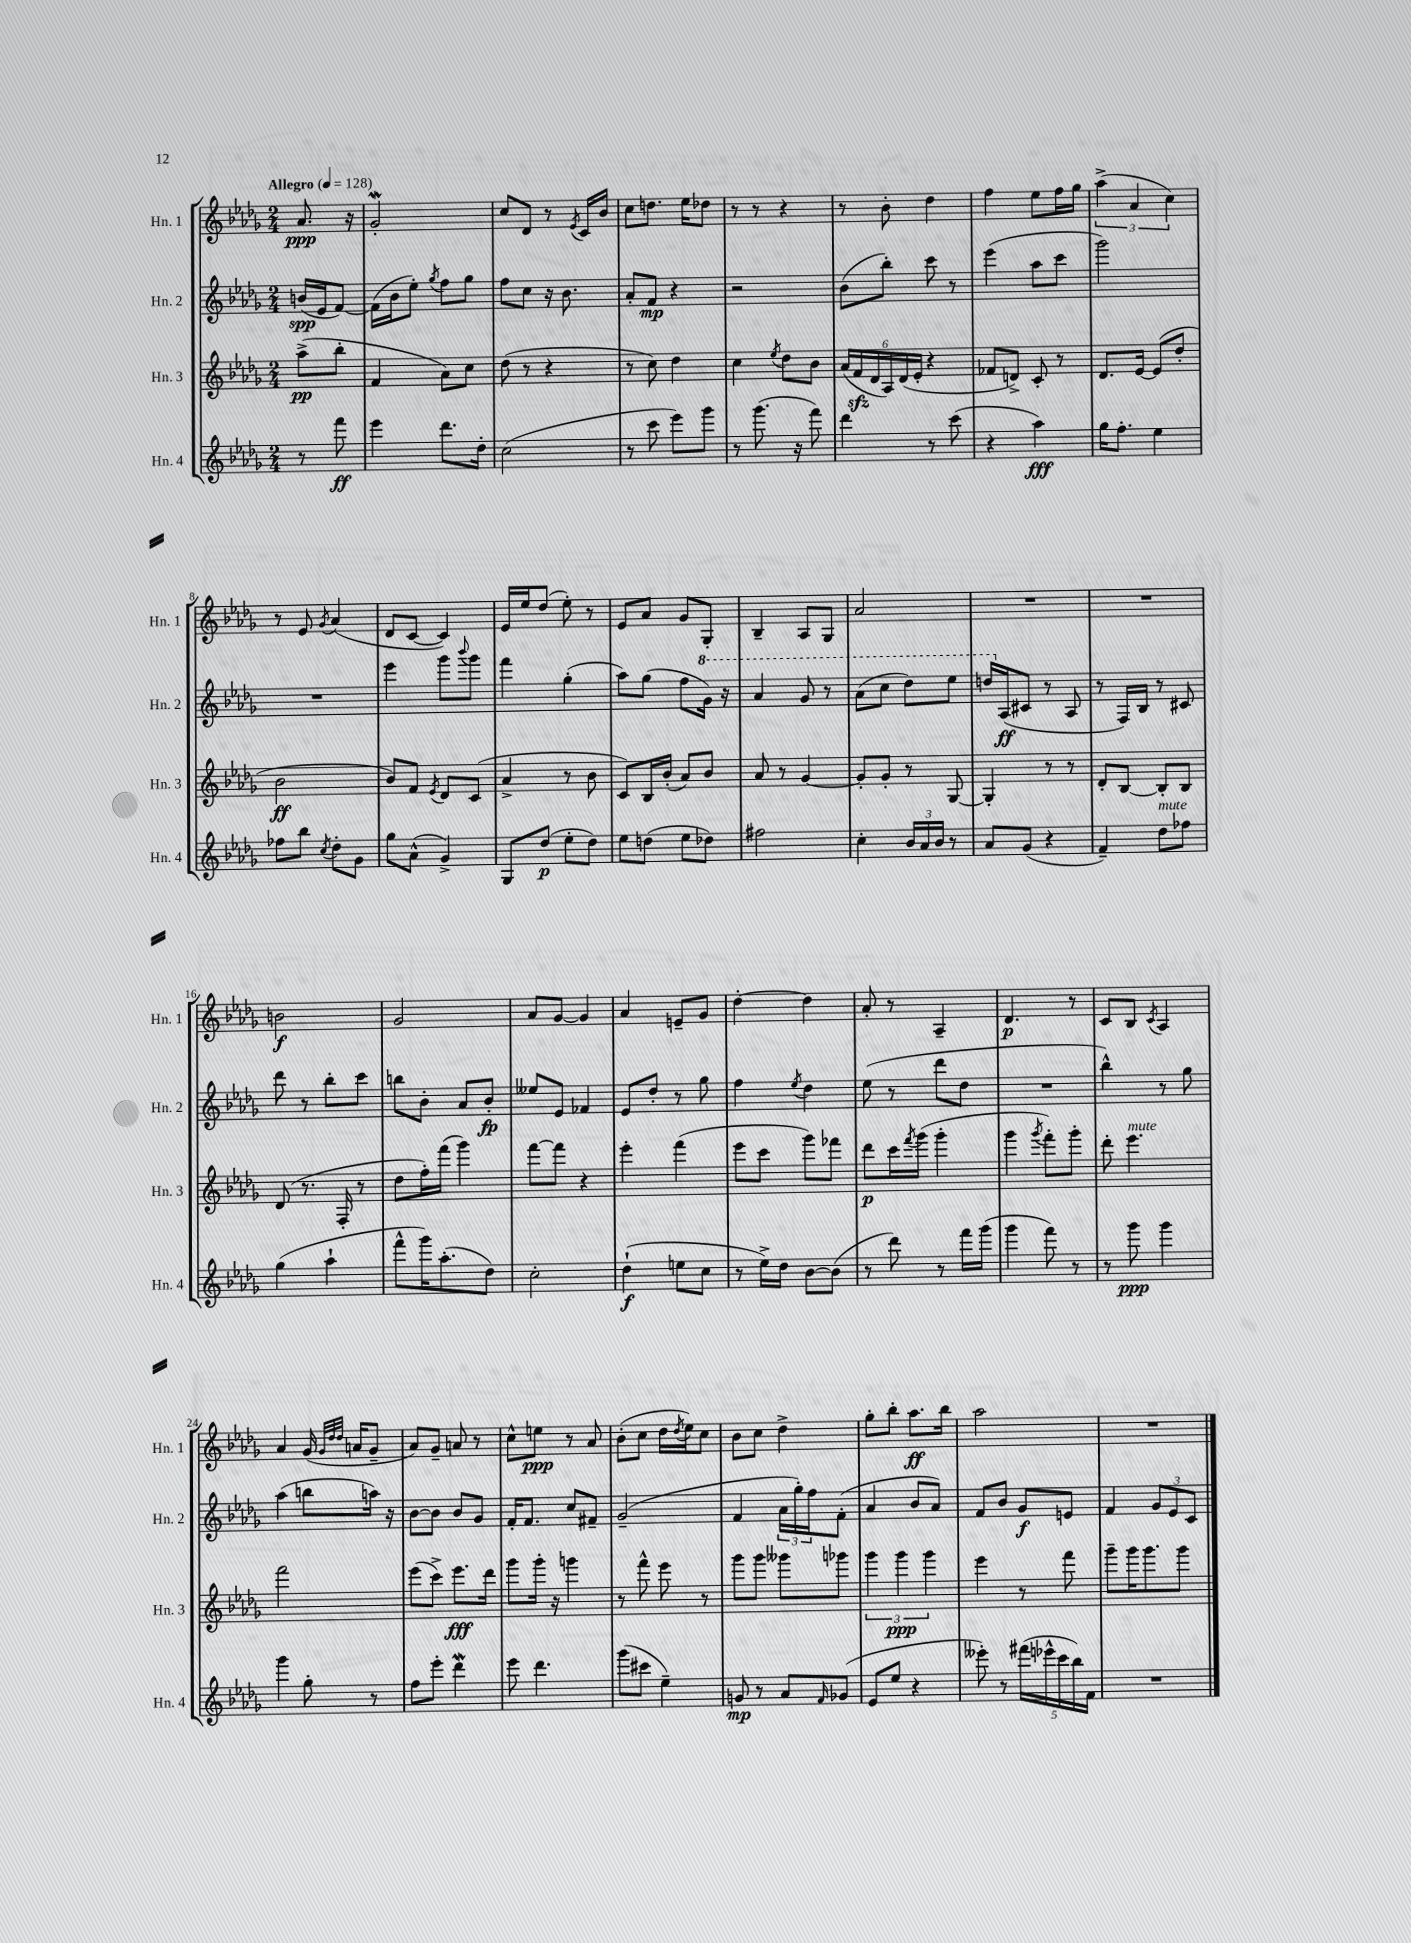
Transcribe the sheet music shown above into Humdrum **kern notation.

**kern	**kern	**kern	**kern
*staff4	*staff3	*staff2	*staff1
*clefG2	*clefG2	*clefG2	*clefG2
*k[b-e-a-d-g-]	*k[b-e-a-d-g-]	*k[b-e-a-d-g-]	*k[b-e-a-d-g-]
*M2/4	*M2/4	*M2/4	*M2/4
*MM128	*MM128	*MM128	*MM128
8r	(8aa-^\L	(16b/LL	8.a-/
.	.	16e-/J	.
8fff\	8bb-'\J	[8f/J)	.
.	.	.	16r
=	=	=	=
4eee-\	4f/	(16f\]LL	2g-'/
.	.	16b-\J	.
.	.	8ee-'\J)	.
.	.	8qgg-/	.
8.ddd-\L	8a-\L)	8ff\L	.
.	8cc\J	8gg-\J	.
16dd-'\Jk	.	.	.
=	=	=	=
(2cc\	(8dd-\	8ff\L	8cc/L
.	8r	8cc\J	8d-/J
.	4r	16r	8r
.	.	8.b-\	.
.	.	.	8qe-/
.	.	.	16c/LL
.	.	.	16b-/JJ
=	=	=	=
8r	8r	8a-'/L	8cc\L
8ccc\	8cc\)	8f/J	8.dd\J
8eee-\L)	4dd-\	4r	.
.	.	.	16ee-\LK
8ggg-\J	.	.	8dd-\J
=	=	=	=
8r	4cc\	2r	8r
(8.ggg-\	.	.	8r
.	8qee-/	.	.
.	8dd-\L	.	4r
16r	.	.	.
8fff\)	8b-\J	.	.
=	=	=	=
4ddd-\	(24a-/LL	(8b-\L	8r
.	24f/	.	.
.	24d-/	.	.
.	24A-/)	8bb-'\J)	8b-'\
.	(24d-/	.	.
.	24e-'/JJ	.	.
8r	4r	8ccc\	4dd-\
(8ccc\	.	8r	.
=	=	=	=
4r	8f-/L	(4eee-\	4ff\
.	8d^/J)	.	.
4aa-\)	8c'/	8aa-\L	8ee-\L
.	8r	8ccc\J	16ff\L
.	.	.	16gg-\JJ
=	=	=	=
16gg-\LK	8.d-/L	2ggg-\)	(6aa-^\
8.ff'\J	.	.	.
.	.	.	6a-/
.	[16e-/Jk	.	.
4ee-\	(8e-/]L	.	.
.	.	.	6cc\)
.	8dd-'/J	.	.
=	=	=	=
8ff-\L	2b-\	2r	8r
8bb-\J	.	.	8e-/
8qcc/	.	.	8qg-/
8dd-'\L	.	.	(4a-/
8g-\J	.	.	.
=	=	=	=
8gg-\L	8b-/L)	4eee-\	8d-/L
(8a-^^\J	8f/J	.	[8c/J
.	8qe-/	.	.
4g-^/)	8d-/L	8ggg-\L	4c/])
.	.	8qqbbb-/	.
.	(8c/J	8ggg-\J	.
=	=	=	=
8G-/L	4a-^/	4fff\	16e-/LL
.	.	.	16ee-/J
(8dd-/J	.	.	(8dd-/J
8ee-'\L	8r	(4gg-'\	8ee-'\)
8dd-\J)	8b-\	.	8r
=	=	=	=
8ee-\L	8c/L)	8aa-\L)	8e-/L
(8dd\J	16B-/L	(8gg-\J	8a-/J
.	(16b-'/JJ	.	.
8ee-\L	8a-/L)	8ff\L	8g-/L
8dd-\J)	8b-/J	16gg-\Jk)	8G-'/J
.	.	16r	.
=	=	=	=
2ff#\	8a-/	4aa-/	4B-~/
.	8r	.	.
.	[4g-/	8gg-/	8A-/L
.	.	8r	8G-/J
=	=	=	=
4cc'\	8g-'/]L	(8aa-\L	2a-/
.	8g-'/J	8ccc\J	.
24b-/LL	8r	8ddd-\L)	.
24a-/	.	.	.
24b-/JJ	.	.	.
8r	[8G-/	8eee-\J	.
=	=	=	=
8a-/L	4G-'/]	16ddd/LL	2r
.	.	(16A-/J	.
(8g-/J	.	8c#/J	.
4r	8r	8r	.
.	8r	8A-/	.
=	=	=	=
4f~/)	8d-'/L	8r	2r
.	[8B-/J	16F/LL)	.
.	.	16B-/JJ	.
8dd-\L	8B-'/]L	8r	.
8ff-\J	8B-/J	8c#/	.
=	=	=	=
(4gg-\	(8d-/	8ddd-\	2b\
.	8.r	8r	.
4aa-`\	.	8bb-'\L	.
.	16F'/	.	.
.	8r	8ccc\J	.
=	=	=	=
8fff^^\L	8dd-\L	8bb\L	2g-/
16ggg-\K)	16ff'\L)	8b-'\J	.
(8.aa-'\	(16fff\JJ	.	.
.	4ggg-\)	8a-/L	.
8dd-\J)	.	8b-'/J	.
=	=	=	=
2cc'\	[8fff\L	8ee--/L	8a-/L
.	8fff\]J	8e-/J	[8g-/J
.	4r	4f-/	4g-/]
=	=	=	=
(4dd-`\	4eee-'\	8e-/L	4a-/
.	.	8dd-'/J	.
8ee\L	(4fff\	8r	8e~/L
8cc\J	.	8gg-\	8g-/J
=	=	=	=
8r	8eee-\L	4ff\	[4dd-'\
16ee-^\LL)	8ccc\J	.	.
16dd-\JJ	.	.	.
.	.	8qee-/	.
[8b-\L	8ggg-\L)	4dd-\	4dd-\]
(8b-\]J	8fff-\J	.	.
=	=	=	=
8r	8ddd-\L	(8ee-\	8a-'/
8ddd-\)	16ccc\L	8r	8r
.	8qfff/	.	.
.	(16ggg-\JJ	.	.
8r	4ggg-'\	8ddd-\L	4A-~/
16fff\LL	.	8dd-\J	.
(16ggg-\JJ	.	.	.
=	=	=	=
4ggg-\	4ggg-\	2r	4.d-/
.	8qggg-/	.	.
8fff\)	8fff'\L)	.	.
8r	8ggg-'\J	.	8r
=	=	=	=
8r	8ddd-'\	4bb-^^\)	8c/L
8ggg-\	4.eee-\	.	8B-/J
.	.	.	8qc/
4ggg-\	.	8r	4A-/
.	.	8gg-\	.
=	=	=	=
4ggg-\	2fff\	(4aa-\	4a-/
8gg-'\	.	8bb\L	(16g-/
.	.	.	32qqg-/LLL
.	.	.	32qqdd-/
.	.	.	32qqdd-/JJJ
.	.	.	16a/LK
8r	.	16aa\Jk)	8g-~/J
.	.	16r	.
=	=	=	=
8ff\L	(8eee-\L	[8b-\L	8a-/L)
8eee-'\J	8ccc^\J)	8b-\]J	8g-~/J
4ddd-\	8.eee-\L	8b-/L	8a/
.	.	8g-/J	8r
.	16ddd-\Jk	.	.
=	=	=	=
8eee-\	8ggg-\L	16f'/LK	8cc^^\L
.	.	8.f/J	.
4.ddd-\	16ggg-'\Jk	.	8ee\J
.	16r	.	.
.	4ggg\	8cc/L	8r
.	.	8f#~/J	8a-/
=	=	=	=
(8ggg-\L	8r	(2g-~/	(8b-'\L
8ccc#\J	8fff^^\	.	8cc\J
4ee-~\)	8eee-\	.	16dd-\LL
.	.	.	8qdd-/
.	.	.	16ee-\J)
.	8r	.	8cc\J
=	=	=	=
8g/	8ggg-\L	4f/	8b-\L
8r	8ggg-\J	.	8cc\J
8a-/L	8ggg--\L	24a-\LL	4dd-^\
.	.	24gg-'\)	.
.	.	24ff\J	.
16qqf/	.	.	.
(8g-/J	8ggg-\J	(8f'\J	.
=	=	=	=
8e-/L	6ggg-\	4a-/	8gg-'\L
8ee-/J	.	.	8bb-'\J
.	6ggg-\	.	.
4r	.	8b-/L	8.aa-\L
.	6ggg-\	.	.
.	.	8a-/J)	.
.	.	.	16bb-\Jk
=	=	=	=
8eee--'\)	4eee-\	8f/L	2aa-\
8r	.	8b-/J	.
(20fff#\LL	8r	8g-/L	.
20eee-^^\	.	.	.
20ccc\	.	.	.
.	8fff\	8e/J	.
20bb-\)	.	.	.
20f\JJ	.	.	.
=	=	=	=
2r	8ggg-~\L	4f/	2r
.	16ggg-\K	.	.
.	8.ggg-\	.	.
.	.	12g-/L	.
.	.	12e-/	.
.	8ggg-\J	.	.
.	.	12c/J	.
==	==	==	==
*-	*-	*-	*-
